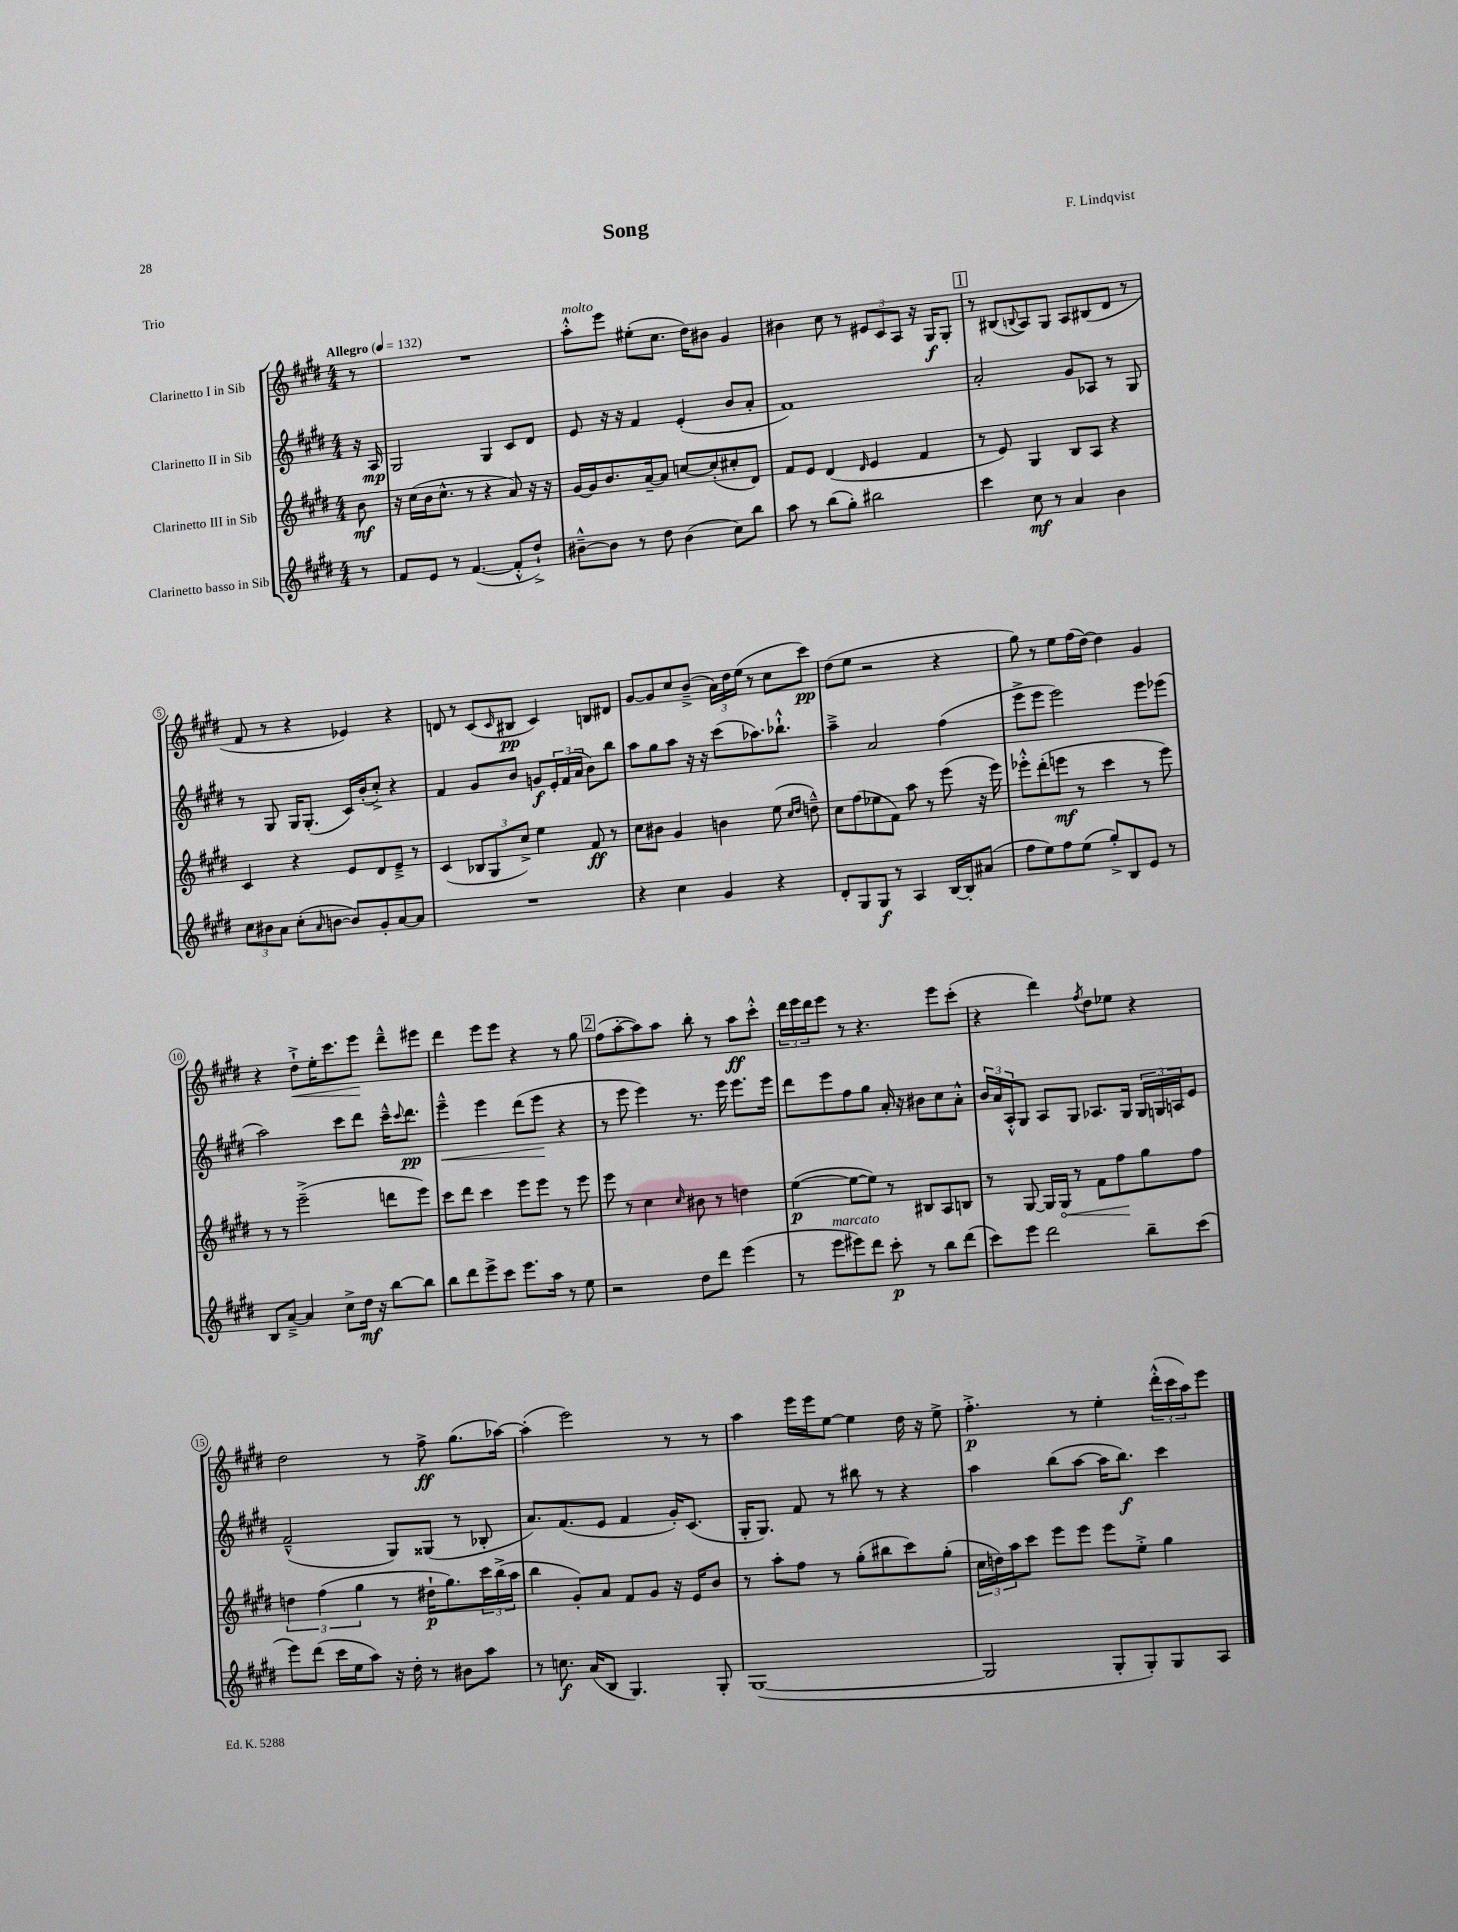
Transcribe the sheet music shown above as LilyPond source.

\header { title = "Song" composer = "F. Lindqvist" piece = "Trio" }
<<
\new StaffGroup <<
\new Staff = "s0" \with { instrumentName = "Clarinetto I in Sib" } {
    \clef treble \key e \major \numericTimeSignature \time 4/4 \partial 8 \tempo "Allegro" 4 = 132
    r8 |
    R1 |
    a''8-.-^^\markup { \italic "molto" } e'''8 eis''8-.( cis''8. dis''16) bis'8 gis'4 |
    bis'4 cis''8 r8 \tuplet 3/2 { eis'8 cis'8 a8 } r16 gis16\f gis8-. |
    \mark \markup { \box "1" } r8 bis8( \appoggiatura { b8 } a8) gis8 a8 bis8( dis'8 r8 |
    fis'8 r8 r4 ees'4) r4 |
    d'8 r8 cis'8( \grace { cis'16 } bis8\pp cis'4) b8 dis'8 |
    gis'8~ gis'8 cis''8 b'8--->( \tuplet 3/2 { a'16) dis''16 e''16( } r8 cis''8 cis'''8\pp) |
    dis''8( e''8 r2 r4 |
    gis''8) r8 e''8 fis''16( dis''16~) dis''4 gis'4 |
    r4 dis''8-!->\< e''16-. cis'''8. e'''8\! dis'''8---^ eis'''8 |
    dis'''4 e'''8 e'''8 r4 r8 gis''8 |
    \mark \markup { \box "2" } fis''8( a''8~-. a''8) a''8 b''8-. r8 a''8\ff cis'''8-.-^ |
    \tuplet 3/2 { dis'''16 e'''16 dis'''16 } e'''8 r8 r4. e'''8 cis'''8-.( |
    r4 dis'''4) \acciaccatura { fis''8 } dis''8 ees''8 r4 |
    dis''2 r8 fis''8->\ff gis''8.( aes''16~) |
    aes''4-.( e'''2) r8 r8 |
    a''4 e'''16 e'''16 e''8~ e''4 dis''16 r16 e''8-> |
    fis''4.-.->\p r8 e''4-. \tuplet 3/2 { dis'''16-.-^( cis'''16 a''16) } e'''8 \bar "|." |
}
\new Staff = "s1" \with { instrumentName = "Clarinetto II in Sib" } {
    \clef treble \key e \major \numericTimeSignature \time 4/4 \partial 8
    r16 a16\mp |
    gis2 gis4 cis'8 dis'8 |
    e'8 r16 r16 fis'4 e'4-.( b'8 a'8-. |
    fis'1) |
    \mark \markup { \box "1" } a'2-. gis'8 aes8 r8 gis8 |
    r8 gis8 gis16 gis8.-.( cis'16) b'16-.( cis''8-.->) r4 |
    fis'4 gis'8 b'8 g'8\f \tuplet 3/2 { e'16-. fis'16( a'16 } b'8) b''8 |
    a''8 gis''8 a''8 r16 r16 cis'''8( aes''8.) bes''8.-!-^ |
    a''4---> a'2 fis''4( |
    e'''8-> e'''8 e'''2) e'''8 ees'''8( |
    a''2) cis'''8 dis'''8 cis'''16---^ \appoggiatura { cis'''8 } dis'''8.\pp |
    e'''4---^\< e'''4 dis'''8( e'''8\! r4 |
    \mark \markup { \box "2" } r8 e'''8 e'''4) r8. e'''16 e'''8. e'''16 |
    dis'''8 e'''8 fis''8 gis''8 a'16-. r16 bis'8 cis''8 a'8-.-^ |
    \tuplet 3/2 { b'16 a'16 a16-.-^ } gis8 a8 gis8 aes8. gis16 \tuplet 3/2 { gis16 g16 a16 } e'8 |
    fis'2---^( gis8) gisis8( r8 bes8-. |
    a'8.) fis'8.( e'8 fis'4 gis'16-.) cis'8.( |
    gis16-. gis8.) fis'8 r8 bis''8 r8 r4 |
    a''4 b''8( a''8~ a''16 b''8.\f) cis'''4 \bar "|." |
}
\new Staff = "s2" \with { instrumentName = "Clarinetto III in Sib" } {
    \clef treble \key e \major \numericTimeSignature \time 4/4 \partial 8
    b'8\mf |
    r16 cis''16( b'16 cis''8.-^ r8 r4 a'8) r16 r16 |
    gis'16~ gis'16 b'8. a'16~-- a'8 c''8~ c''8-.( cis''8-. dis'8) |
    fis'8 e'8 dis'4( \grace { dis'16 } e'4 fis'4 |
    \mark \markup { \box "1" } r8 e'8) gis4 b8 a8 r4 |
    cis'4 r4 e'8 dis'8 e'8---> r8 |
    cis'4( \tuplet 3/2 { bes8 gis8 cis''8->) } e''4 fis'8\ff r8 |
    cis''8 bis'8 gis'4 b'4 e''8( \grace { cis''16 dis''16 } d''8---^) |
    cis''8 fis''8( ees''8 fis'8) a''8 r8 e'''8( r16 e'''16) |
    ees'''8-.-^ dis'''8-.( e'''8\mf r8 cis'''4 r8 e'''8) |
    r8 r8 e'''2--->( d'''8 e'''8) |
    cis'''8 dis'''8 cis'''4 e'''8 e'''8 r8 e'''8 |
    \mark \markup { \box "2" } e'''8 r8 cis''4 \grace { cis''16 } bis'8 r8 d''4 |
    e''4~\p( e''8~ e''8) r8 bis8 a8 b8 |
    r8 gis8~ gis16 \once \override Hairpin.circled-tip = ##t gis16\< r8 fis'8 fis''8\! gis''8 fis''8 |
    \tuplet 3/2 { d''4 fis''4( gis''4 } r8 dis''16-!\p gis''8.) \tuplet 3/2 { cis'''16 b''16->( a''16 } |
    b''4 gis'8-.) a'8 fis'8 gis'8 r16 e'16 b'8 |
    r8 a''8-. fis''8 r8 gis''8-.( bis''8 cis'''8) gis''8-.( |
    \tuplet 3/2 { cis''16 d''16) a''16 } cis'''8 e'''8 e'''8 e'''8 e''8-.-> gis''4 \bar "|." |
}
\new Staff = "s3" \with { instrumentName = "Clarinetto basso in Sib" } {
    \clef treble \key e \major \numericTimeSignature \time 4/4 \partial 8
    r8 |
    fis'8 e'8 r8 fis'4.~( fis'8-.-^ dis''8-!->) |
    bis'8~---^ bis'8 r8 dis''8 bis'4( cis''8) b''8 |
    a''8 r8 b''8( gis''8-.) bis''2 |
    \mark \markup { \box "1" } cis'''4 cis''8\mf r8 a'4 b'4 |
    \tuplet 3/2 { cis''8 bis'8 a'8 } cis''8-.( \grace { a'16 } b'8~ b'8) gis'8-. a'8~ a'8 |
    R1 |
    r4 cis''4 gis'4 r4 |
    dis'8-. gis8 gis8\f r8 a4 b16~ b16-. ais'8( |
    fis''8 e''8) fis''8 e''8( gis''8-.->) b8 e'8 r8 |
    b8 a'8~---> a'4 cis''8-> dis''16\mf r16 b''8~ b''8 |
    b''8 dis'''8 e'''8-> cis'''8 e'''8. a''16 r8 e''8 |
    \mark \markup { \box "2" } r2 dis''8 dis'''8 e'''4( |
    r8 e'''8^\markup { \italic "marcato" } eis'''8) dis'''8 cis'''8-.\p r8 b''8 dis'''8( |
    cis'''8) e'''8 dis'''2 b''8-- cis'''8( |
    e'''8) dis'''8( cis'''16 e''16 a''8) r16 dis''16-. r8 bis'8 a''8 |
    r8 c''8.\f a'16( b8 gis4.) gis8-. |
    gis1~( |
    gis2 gis8-. gis8-.) gis8 a8 \bar "|." |
}
>>
>>
\layout { \context { \Score \override BarNumber.stencil = #(make-stencil-circler 0.1 0.3 ly:text-interface::print) } }
